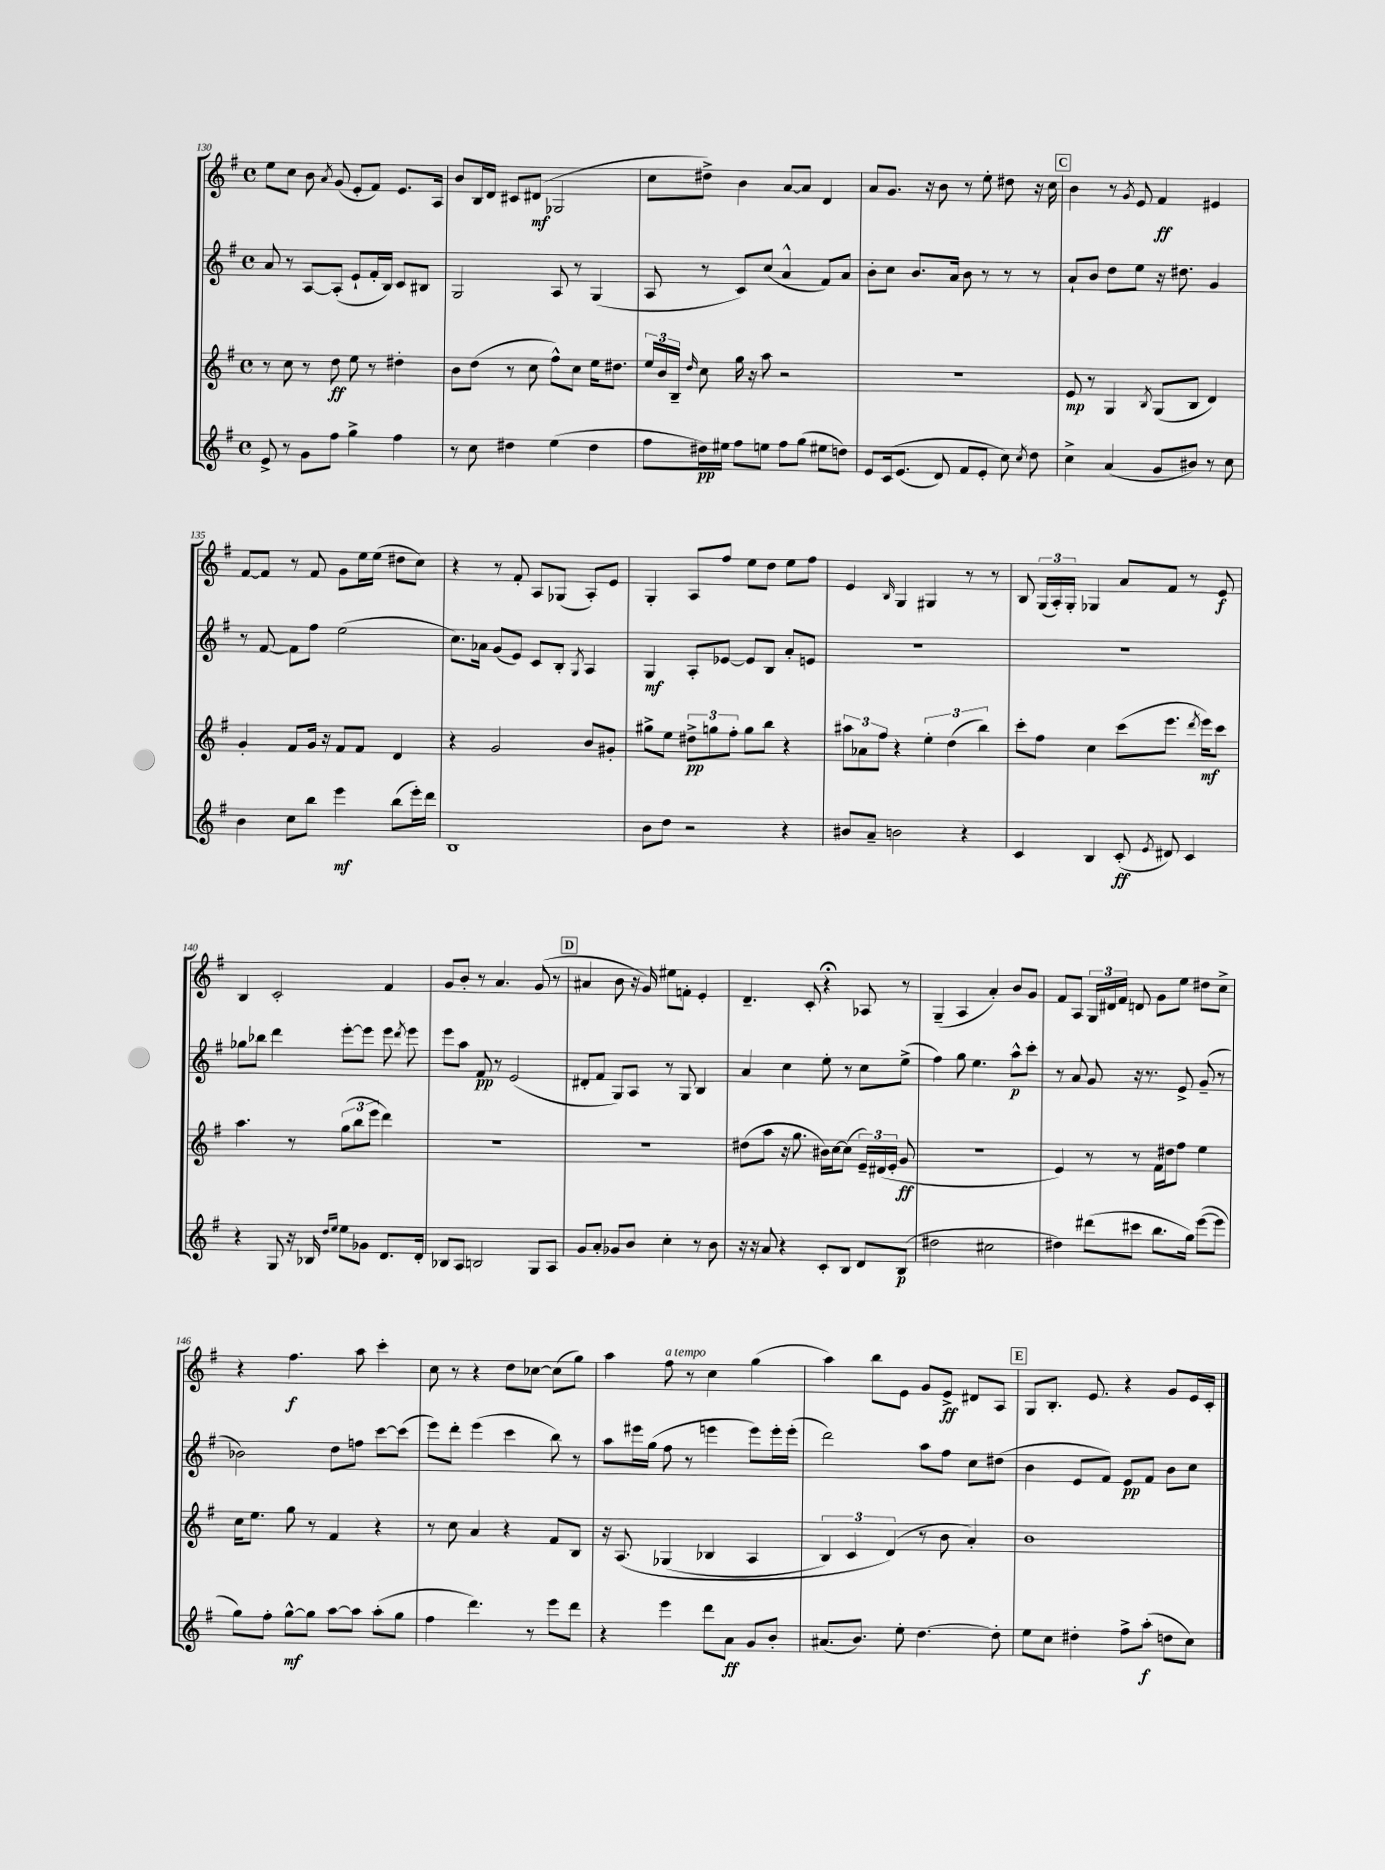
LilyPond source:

<<
\new StaffGroup <<
\new Staff = "s0" {
    \clef treble \key g \major \defaultTimeSignature \time 4/4
    \autoBeamOff e''8[ c''8] b'8 \acciaccatura { a'8 } g'8( e'8[-. fis'8]) e'8.[ a16] |
    b'8[ b16 d'16] cis'8[ dis'8]\mf( ges2 |
    c''8[ dis''8]->) b'4 a'8[~ a'8] d'4 |
    a'8[ g'8.] r16 b'8 r8 e''8-. dis''8 r16 c''16 |
    \mark \markup { \box "C" } b'4 r8 \acciaccatura { g'8 } e'8 fis'4\ff eis'4 |
    fis'8[~ fis'8] r8 fis'8 g'8[ e''16 e''16]( dis''8[ c''8]) |
    r4 r8 fis'8-. a8[ ges8]( a8[-.) e'8] |
    g4-. a8[ fis''8] e''8[ d''8] e''8[ fis''8] |
    e'4 \grace { b16 } g4 gis4 r8 r8 |
    b8 \tuplet 3/2 { g16[( a16-.) g16]-. } ges4 a'8[ fis'8] r8 e'8\f |
    b4 c'2-. fis'4 |
    g'8[ b'8]-. r8 a'4. g'8( r8 |
    \mark \markup { \box "D" } ais'4 b'8 r16 g'16) eis''8[ f'8]-. e'4-. |
    d'4.-- c'8-. r4\fermata aes8 r8 |
    g4--( a4 a'4-.) b'8[ g'8] |
    fis'8[ a8] \tuplet 3/2 { g16[ dis'16 fis'16] } d'8 g'8[ e''8] dis''8[ c''8]-> |
    r4 fis''4.\f a''8 c'''4-. |
    c''8 r8 r4 d''8[ ces''8]~ ces''8[( g''8]) |
    a''4 fis''8^\markup { \italic "a tempo" } r8 c''4 g''4( |
    a''4) b''8[ e'8] g'8[ e'8]->\ff dis'8[ a8] |
    \mark \markup { \box "E" } g8[ b8.]-. e'8. r4 g'8[ e'16 c'16]-. \bar "|." |
}
\new Staff = "s1" {
    \clef treble \key g \major \defaultTimeSignature \time 4/4
    \autoBeamOff a'8 r8 a8[~ a8]-.( e'8[-! fis'16-. b16]) c'8[ bis8] |
    g2 a8 r8 g4( |
    a8 r8 c'8[) c''8]( a'4-^ fis'8[) a'8] |
    b'8[-. c''8] b'8.[ a'16] b'8 r8 r8 r8 |
    \mark \markup { \box "C" } a'8[-! b'8] d''8[ e''8] r16 dis''8. g'4 |
    r8 fis'8~ fis'8[ fis''8] e''2( |
    c''8.[) aes'16] g'8[( e'8]) c'8[ b8]-. \acciaccatura { g8 } a4 |
    g4\mf a8[-. ees'8]~ ees'8[ b8] a'8[-. e'8] |
    R1 |
    R1 |
    ges''8[ bes''8] d'''4 e'''8[~-. e'''8] e'''8 \acciaccatura { d'''8 } e'''8 |
    e'''8[ a''8] fis'8\pp r8 e'2( |
    \mark \markup { \box "D" } dis'8[-. fis'8] g8[) a8] r8 g8 b4 |
    a'4 c''4 e''8-. r8 c''8[ e''8]->( |
    fis''4) g''8 e''4. a''8[-^\p c'''8]-. |
    r8 a'8 g'8 r16 r8. e'8-> g'8--( r8 |
    bes'2) d''8[ f''8] c'''8[~ c'''8]( |
    e'''8[) d'''8]-. e'''4( c'''4 b''8) r8 |
    a''8[ eis'''16 g''16]( fis''8 r8 e'''4 e'''8[) e'''16-. e'''16]-.( |
    d'''2) a''8[ fis''8] c''8[ dis''8]( |
    \mark \markup { \box "E" } b'4 e'8[ fis'8]) e'8[\pp fis'8] b'8[ c''8] \bar "|." |
}
\new Staff = "s2" {
    \clef treble \key g \major \defaultTimeSignature \time 4/4
    \autoBeamOff r8 c''8 r8 d''8\ff e''8 r8 dis''4-. |
    b'8[ d''8]( r8 c''8 fis''8[-^) c''8] e''16[ dis''8.] |
    \tuplet 3/2 { e''16[ b'16 b16]-- } \grace { d''16 } c''8 g''16 r16 a''8 r2 |
    R1 |
    \mark \markup { \box "C" } e'8\mp r8 g4 \acciaccatura { b8 } g8[( b8] d'4) |
    g'4-. fis'8[ g'16] r16 fis'8[ fis'8] d'4 |
    r4 g'2 b'8[ gis'8]-. |
    gis''8[-> e''8] \tuplet 3/2 { dis''8[->\pp g''8 fis''8]-. } g''8[ b''8] r4 |
    \tuplet 3/2 { ais''8[ aes'8 fis''8] } r4 \tuplet 3/2 { e''4-. d''4( b''4) } |
    c'''8[-. fis''8] c''4 c'''8[( e'''8.] \acciaccatura { d'''8 } e'''16[\mf) c'''8] |
    a''4. r8 \tuplet 3/2 { g''8[( b''8 e'''8] } d'''4) |
    R1 |
    \mark \markup { \box "D" } R1 |
    dis''8[( a''8] r16 g''8. bis'16[) c''16~ c''8]( \tuplet 3/2 { e'16[--) dis'16( e'16]-. } g'8\ff |
    R1 |
    e'4) r8 r8 fis'16[ dis''16 fis''8] e''4 |
    c''16[ e''8.] g''8 r8 fis'4 r4 |
    r8 c''8 a'4 r4 fis'8[ b8] |
    r16 a8.\( ges4( bes4 a4 |
    \tuplet 3/2 { b4) c'4 d'4(\) } r8 b'8 a'4-.) |
    \mark \markup { \box "E" } b'1 \bar "|." |
}
\new Staff = "s3" {
    \clef treble \key g \major \defaultTimeSignature \time 4/4
    \autoBeamOff e'8-> r8 g'8[ fis''8] g''4-> fis''4 |
    r8 c''8 dis''4 e''4( dis''4 |
    fis''8[ dis''16\pp) eis''16] fis''8[ e''8] fis''8[ g''8]( eis''8[ d''8]) |
    e'8[ c'16\( e'8.]( d'8) fis'8[ e'8]-. c''8\) \acciaccatura { c''8 } d''8 |
    \mark \markup { \box "C" } c''4-> a'4( g'8[ bis'8]) r8 c''8 |
    b'4 c''8[ b''8] e'''4\mf b''8[( e'''16-.) d'''16] |
    b1 |
    b'8[ d''8] r2 r4 |
    bis'8[ a'8]-- b'2 r4 |
    c'4 b4 c'8-.\ff( \acciaccatura { e'8 } dis'8) c'4 |
    r4 g8 r16 bes16 \grace { d''16[ e''16] } e''8[ ges'8] d'8.[ d'16]-. |
    bes8[ a8] b2 g8[ a8] |
    \mark \markup { \box "D" } g'8[ a'8]-. ges'8[ b'8] c''4-. r8 b'8 |
    r16 r16 a'8 r4 c'8[-. b8] d'8[ b8]\p( |
    dis''2 cis''2 |
    dis''4) dis'''8[( cis'''8] b''8.[ g''16]) e'''8[~( e'''8] |
    g''8[) fis''8]-. g''8[~-^\mf g''8] a''8[~ a''8] a''8[-.( g''8] |
    fis''4 d'''4.) r8 e'''8[ d'''8] |
    r4 e'''4 d'''8[ a'8]\ff g'8[ b'8]-. |
    ais'8.[( b'8.]) e''8-. d''4.~ d''8-. |
    \mark \markup { \box "E" } e''8[ c''8] dis''4-. fis''8[-> a''8]-.\f( d''8[ c''8]) \bar "|." |
}
>>
>>
\layout { \context { \Score currentBarNumber = #130 } }
